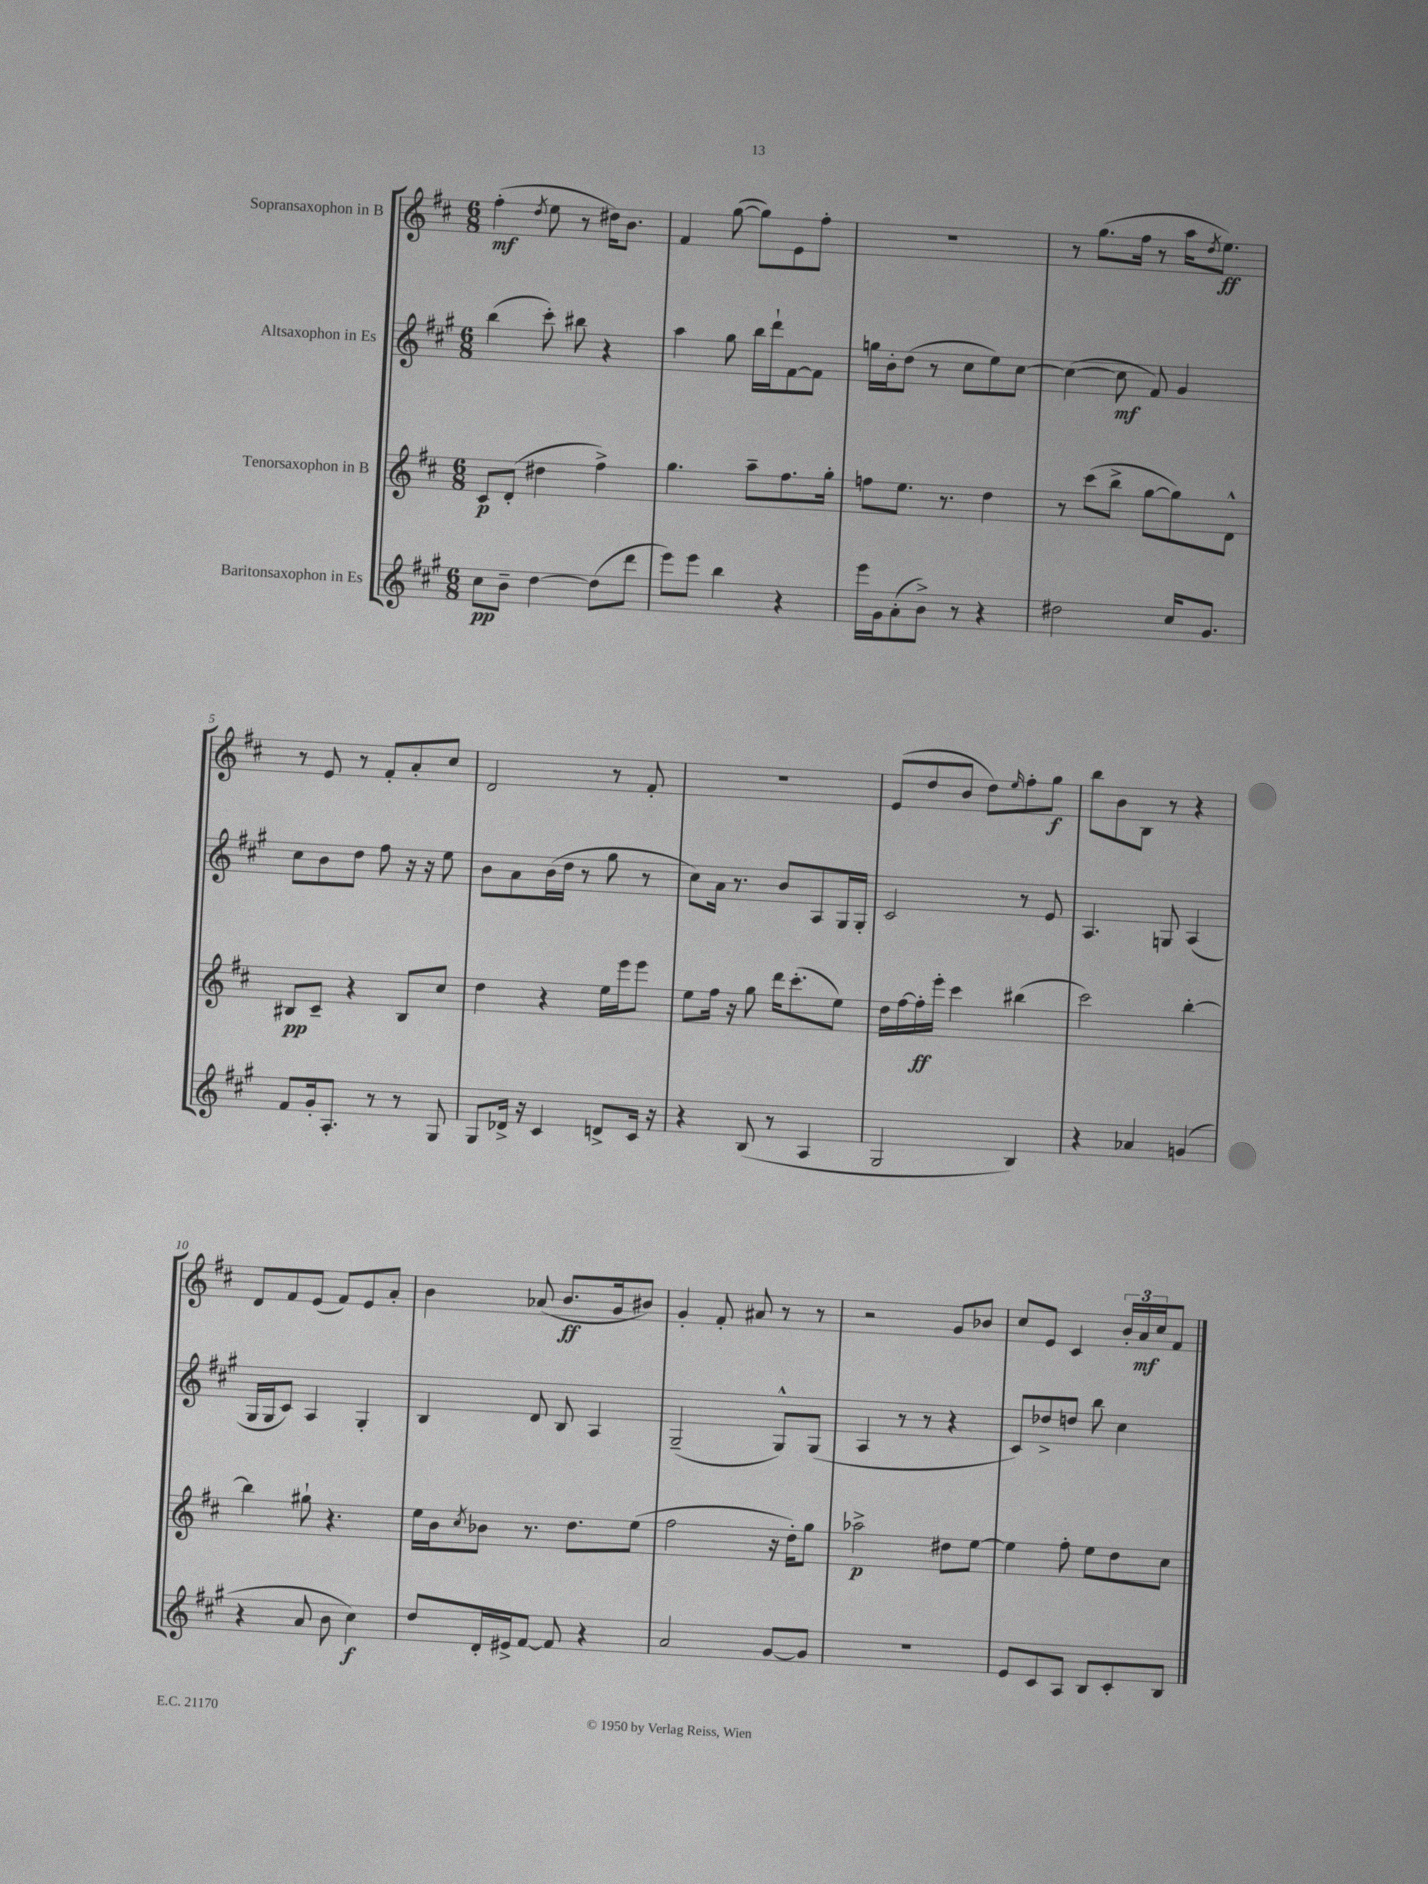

**kern	**kern	**kern	**kern
*staff4	*staff3	*staff2	*staff1
*clefG2	*clefG2	*clefG2	*clefG2
*k[f#c#g#]	*k[f#c#]	*k[f#c#g#]	*k[f#c#]
*M6/8	*M6/8	*M6/8	*M6/8
8cc#	8c#	(4bb	(4ff#'
8b~	(8d'	.	.
.	.	.	8qdd
[4dd	4dd#	8ccc#')	8ee
.	.	8bb#	8r
(8dd]	4ff#^)	4r	16dd#)
.	.	.	8.b
8ddd	.	.	.
=	=	=	=
8eee)	4.gg	4aa	4f#
8eee	.	.	.
4bb	.	8gg#	([8gg
.	8aa~	16bb	8gg])
.	.	16ddd`	.
4r	8.ff#	[8f#	8e
.	.	8f#]	8ff#'
.	16gg'	.	.
=	=	=	=
16eee	8ff	16gg	2.r
16g#	.	16b'	.
(8a'	8.ee	(8dd	.
8b^)	.	8r	.
.	8.r	.	.
8r	.	8cc#	.
4r	4dd	8ee)	.
.	.	[8cc#	.
=	=	=	=
2dd#	8r	(4cc#_	8r
.	(8ccc#	.	(8.gg
.	8bb^	8cc#]	.
.	.	.	16ff#
.	[8gg	8f#)	8r
16cc#	8gg])	4g#	16aa
.	.	.	8qdd
8.g#	.	.	8.ee)
.	8d^^	.	.
=	=	=	=
8f#	8B#	8cc#	8r
16g#'	8c#~	8b	8e
8.A'	.	.	.
.	4r	8dd	8r
8r	.	8ff#	8f#'
8r	8B#	16r	8a'
.	.	16r	.
8G#	8cc#	8ee	8cc#
=	=	=	=
8G#	4dd	8b	2d
16d-^	.	8a	.
16r	.	.	.
4c#	4r	(16b	.
.	.	16dd	.
.	.	8r	.
8d^	16ee	8gg#	8r
.	16eee	.	.
16c#	8eee	8r	8f#'
16r	.	.	.
=	=	=	=
4r	8ee	8cc#)	2.r
.	16ff#	16a	.
.	16r	8.r	.
(8B	8gg	.	.
8r	16ddd	8b	.
.	(8.ccc#'	.	.
4A	.	8A	.
.	8ee)	16G#	.
.	.	16G#'	.
=	=	=	=
2G#	16dd	2c#	(8e
.	[16ff#	.	.
.	16ff#']	.	8dd
.	16eee'	.	.
.	4ccc#	.	8b
.	.	.	8dd)
.	.	.	16qqee
4B)	(4bb#	8r	8ff#'
.	.	8e	8gg
=	=	=	=
4r	2ccc#)	4.A	8bb
.	.	.	8b
4a-	.	.	8B
.	.	8G	8r
(4g	[4bb'	(4A	4r
=	=	=	=
4r	4bb]	16G#	8d
.	.	16G#	.
.	.	8c#)	8f#
8a	8gg#`	4A	(8e
8b	4.r	.	8f#)
4cc#)	.	4G#'	8e
.	.	.	8a'
=	=	=	=
8dd	16ee	4B	4b
.	16b	.	.
.	8qcc#	.	.
16d'	8b-	.	.
16e#^	.	.	.
[8f#	8.r	8d	(8a-
8f#]	.	8B	8.b
.	8.dd	.	.
4r	.	4A	.
.	.	.	16g
.	(8ee	.	8b#)
=	=	=	=
2a	2ff#	(2G#~	4g'
.	.	.	8f#'
.	.	.	8a#
[8g#	16r	8G#^^)	8r
.	16dd')	.	.
8g#]	8gg	(8G#	8r
=	=	=	=
2.r	2aa-^	4A	2r
.	.	8r	.
.	.	8r	.
.	8dd#	4r	8g
.	[8ee	.	8b-
=	=	=	=
8e	4ee]	8c#)	8cc#
8c#	.	8dd-^	8e
8A	8ff#'	8dd	4c#
8B	8ee	8bb	.
8c#'	8dd	4cc#	24b'
.	.	.	24a
.	.	.	24cc#
8B	8cc#	.	8f#
==	==	==	==
*-	*-	*-	*-
